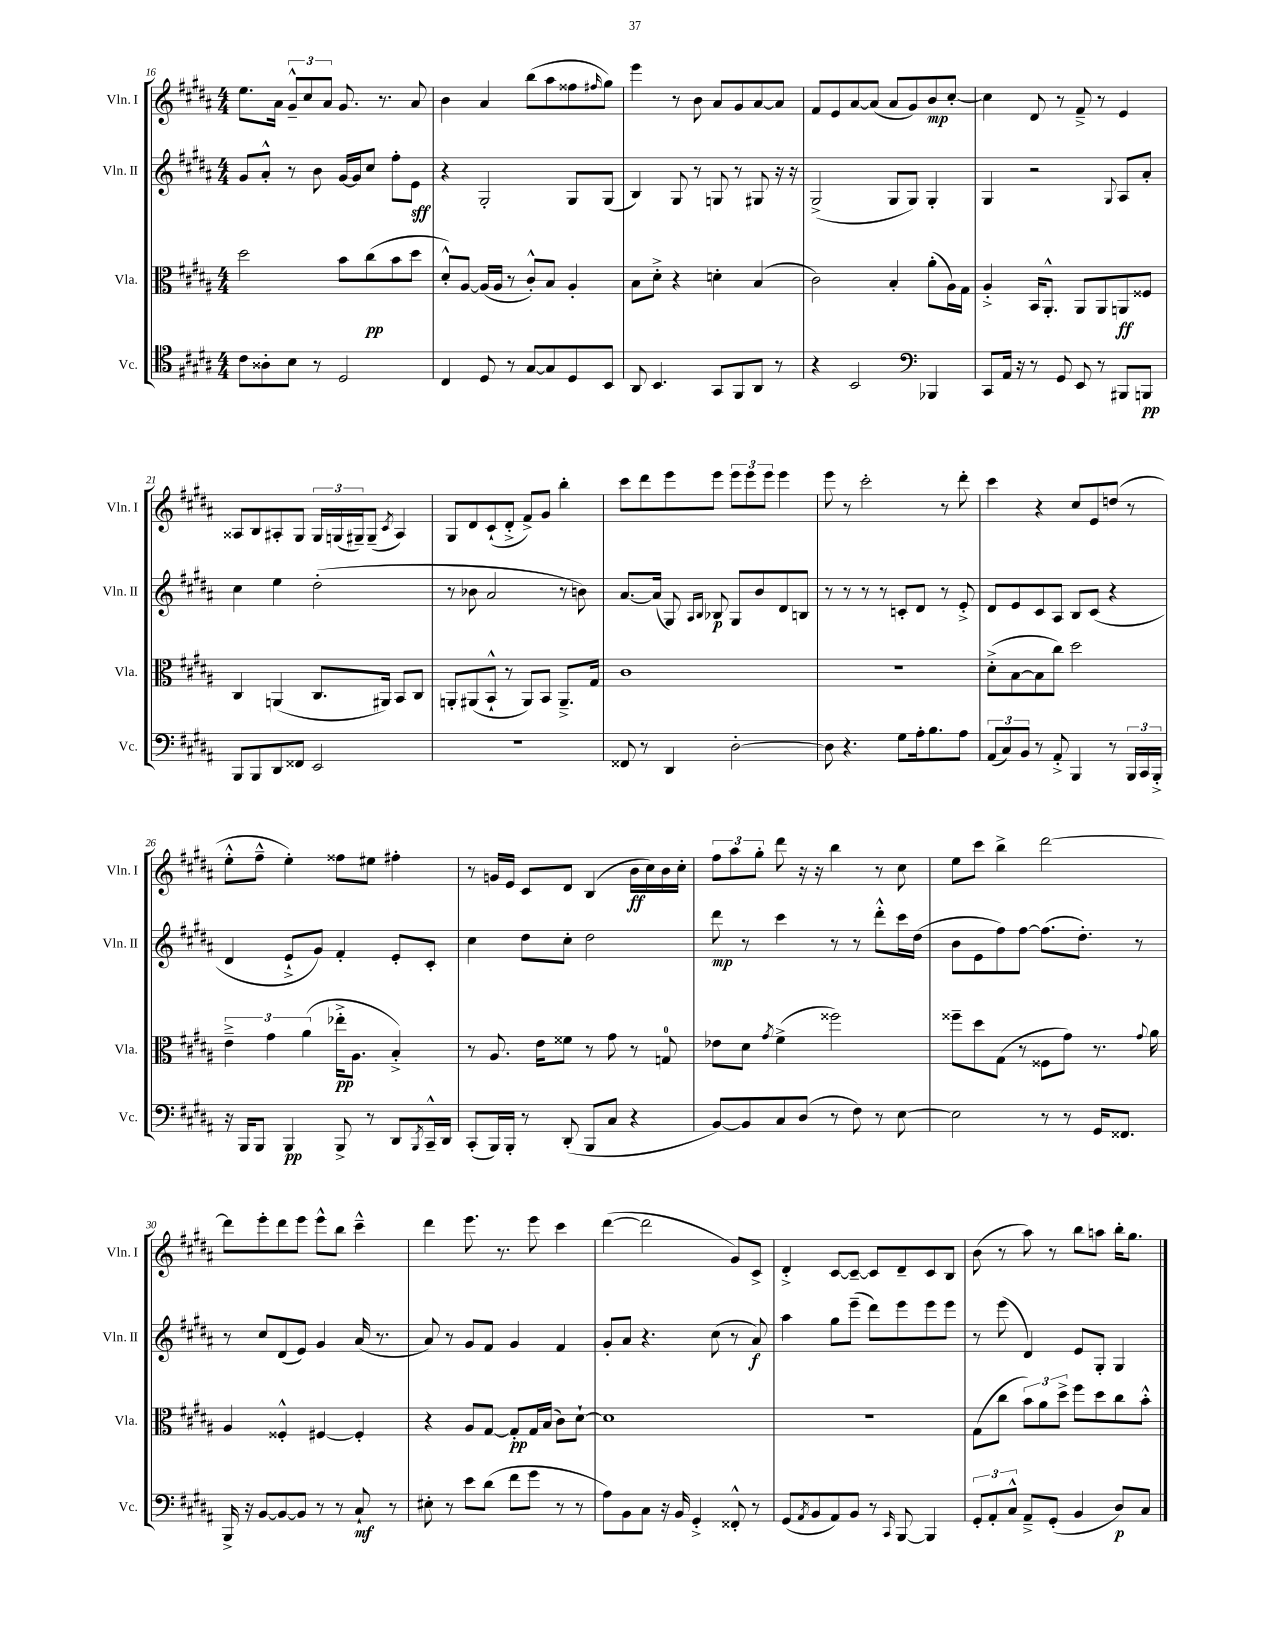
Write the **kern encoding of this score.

**kern	**kern	**kern	**kern
*staff4	*staff3	*staff2	*staff1
*clefC4	*clefC3	*clefG2	*clefG2
*k[f#c#g#d#a#]	*k[f#c#g#d#a#]	*k[f#c#g#d#a#]	*k[f#c#g#d#a#]
*M4/4	*M4/4	*M4/4	*M4/4
8c#	2dd#	8g#	8.ee
8A##'	.	8a#'^^	.
.	.	.	16a#
8B	.	8r	12g#~^^
.	.	.	12cc#
8r	.	8b	.
.	.	.	12a#
2D#	8b	[16g#	8.g#
.	.	16g#]	.
.	(8cc#	8cc#	.
.	.	.	8.r
.	8b	8ff#'	.
.	8dd#	8e	8a#
=	=	=	=
4C#	8d#'^^)	4r	4b
.	[8A#	.	.
8D#	(16A#]	2G#'	4a#
.	16A#	.	.
8r	8r	.	.
[8G#	8c#'^^)	.	(8bb
8G#]	8B	.	8aa#
8D#	4A#'	8G#	8ff##
.	.	.	16qqff#
8BB	.	(8G#	8gg#)
=	=	=	=
8AA#	8B	4B)	4eee
4.BB	8d#'^	.	.
.	4r	8G#	8r
.	.	8r	8b
8GG#	4d'	8G	8a#
8FF#	.	8r	8g#
8AA#	(4B	8G#	[8a#
8r	.	16r	8a#]
.	.	16r	.
=	=	=	=
4r	2c#)	(2G#^	8f#
.	.	.	8e
2BB	.	.	[8a#
.	.	.	(8a#]
.	4B'	8G#	8a#
.	.	8G#)	8g#)
*clefF4	*	*	*
4BBB-	(8a#'	4G#'	8b
.	16A#)	.	[8cc#'
.	16G#	.	.
=	=	=	=
8CC#	4A#'^	4G#	4cc#]
16AA#	.	.	.
16r	.	.	.
8r	16BB	2r	8d#
.	8.AA#'^^	.	.
8GG#	.	.	8r
8EE	8AA#	.	8f#~^
8r	8AA#	.	8r
.	.	8qqG#	.
8BBB#	8AA	8A#	4e
8BBB	8F##	8a#'	.
=	=	=	=
8BBB	4C#	4cc#	8A##
8BBB	.	.	8B
8DD#	(4AA	4ee	8A#'
8FF##	.	.	8G#
2EE	8.C#	(2dd#'	24G#
.	.	.	(24G
.	.	.	24G#~)
.	.	.	(8G#~
.	16AA#)	.	.
.	.	.	8qc#
.	8BB	.	4A#)
.	8C#	.	.
=	=	=	=
1r	8AA'	8r	8G#
.	(8AA#	8b-	8d#
.	8BB`^^	2a#	(8c#`
.	8r	.	8d#'^
.	8AA#)	.	8f#^)
.	8BB	.	8g#
.	8.AA#~^	8r	4bb'
.	.	8b)	.
.	16G#	.	.
=	=	=	=
8FF##	1c#	[8.a#	8ccc#
8r	.	.	8ddd#
.	.	(16a#]	.
4DD#	.	8G#)	8eee
.	.	16qqA#	.
.	.	16qqB	.
.	.	8B-	8eee
[2D#'	.	8G#	12eee
.	.	.	12eee
.	.	8b	.
.	.	.	12eee
.	.	8d#	4eee
.	.	8B	.
=	=	=	=
8D#]	1r	8r	8eee
4.r	.	8r	8r
.	.	8r	2ccc#'
.	.	8r	.
8G#	.	8c'	.
16A#'	.	8d#	.
8.B	.	.	.
.	.	8r	8r
8A#	.	8e'^	8ddd#'
=	=	=	=
(12AA#	(8d#'^	8d#	4ccc#
12C#)	.	.	.
.	[8B	8e	.
12BB	.	.	.
8r	8B]	8c#	4r
8AA#'^	8cc#)	8A#	.
4BBB	2dd#	8B	8cc#
.	.	(8c#	8e
8r	.	4r	(8dd
24BBB	.	.	8r
24CC#	.	.	.
24BBB'^	.	.	.
=	=	=	=
16r	6e~^	4d#	8ee'^^
16BBB	.	.	.
8BBB	.	.	8ff#~^^
.	6g#	.	.
4BBB	.	8e`^	4ee')
.	(6a#	.	.
.	.	8g#)	.
8BBB^	16ee-'^	4f#'	8ff##
.	8.A#	.	.
8r	.	.	8ee#
8DD#	4B'^)	8e'	4ff#'
8qBBB	.	.	.
16CC#~^^	.	8c#'	.
16DD#	.	.	.
=	=	=	=
(8CC#'	8r	4cc#	8r
16BBB)	8.A#	.	16g
16BBB'	.	.	16e
8r	.	8dd#	8c#
.	16e	.	.
(8DD#'	8f##	8cc#'	8d#
8BBB	8r	2dd#	(4B
8C#	8g#	.	.
4r	8r	.	16b
.	.	.	16cc#)
.	8G	.	16b
.	.	.	16cc#'
=	=	=	=
[8BB)	8e-	8ddd#	12ff#
.	.	.	12aa#
8BB]	8d#	8r	.
.	.	.	12gg#'
.	8qg#	.	.
8C#	(4f#^	4ccc#	8ddd#
(8D#	.	.	16r
.	.	.	16r
8r	2ff##)	8r	4bb
8F#)	.	8r	.
8r	.	8ddd#'^^	8r
[8E	.	16ccc#	8cc#
.	.	(16dd#	.
=	=	=	=
2E]	8ff##~	8b	8ee
.	8dd#	8e	8ccc#
.	(8G#	8ff#)	4bb^
.	8r	[8ff#	.
8r	8F##	(8.ff#]	[2ddd#
8r	8g#)	.	.
.	.	8.dd#')	.
16GG#	8.r	.	.
8.FF##	.	.	.
.	.	8r	.
.	8qqg#	.	.
.	16a#	.	.
=	=	=	=
16BBB^	4A#	8r	8ddd#]
16r	.	.	.
[8BB	.	8cc#	8eee'
8BB_	4F##'^^	(8d#	8ddd#
8BB]	.	8e)	8eee
8r	[4F#	4g#	8eee^^
8r	.	.	8bb
8C#`	4F#']	(16a#	4ccc#~^^
.	.	8.r	.
8r	.	.	.
=	=	=	=
8E#'	4r	8a#)	4ddd#
8r	.	8r	.
8e	8A#	8g#	8.eee
(8d#	[8G#	8f#	.
.	.	.	8.r
8f#	8G#']	4g#	.
8g#	16G#	.	8eee
.	(16B	.	.
8r	8c#)	4f#	4ccc#
8r	[8d#`	.	.
=	=	=	=
8A#)	1d#]	8g#'	([4ddd#
8BB	.	8a#	.
8C#	.	4.r	2ddd#]
16r	.	.	.
16BB	.	.	.
4GG#'^	.	.	.
.	.	(8cc#	.
8FF##'^^	.	8r	8g#)
8r	.	8a#)	8c#^
=	=	=	=
(8GG#	1r	4aa#	4d#'^
8qAA#	.	.	.
8BB	.	.	.
8AA#)	.	8gg#	[8c#
8BB	.	(8eee~	8c#~_
8r	.	8ddd#)	8c#]
16qqCC#	.	.	.
[8BBB	.	8eee	8d#~
4BBB]	.	8eee	8c#
.	.	8eee	8B
=	=	=	=
12GG#'	(8G#	8r	(8b
12AA#'	.	.	.
.	8cc#	(8eee	8r
12C#^^	.	.	.
8AA#~^	12b)	4d#)	8aa#)
.	12a#	.	.
(8GG#'	.	.	8r
.	12dd#^	.	.
4BB	8ff#	8e	8bb
.	8dd#	8G#'	8aa
8D#)	8cc#	4G#	16bb'
.	.	.	8.gg#
8C#	8b'^^	.	.
==	==	==	==
*-	*-	*-	*-
